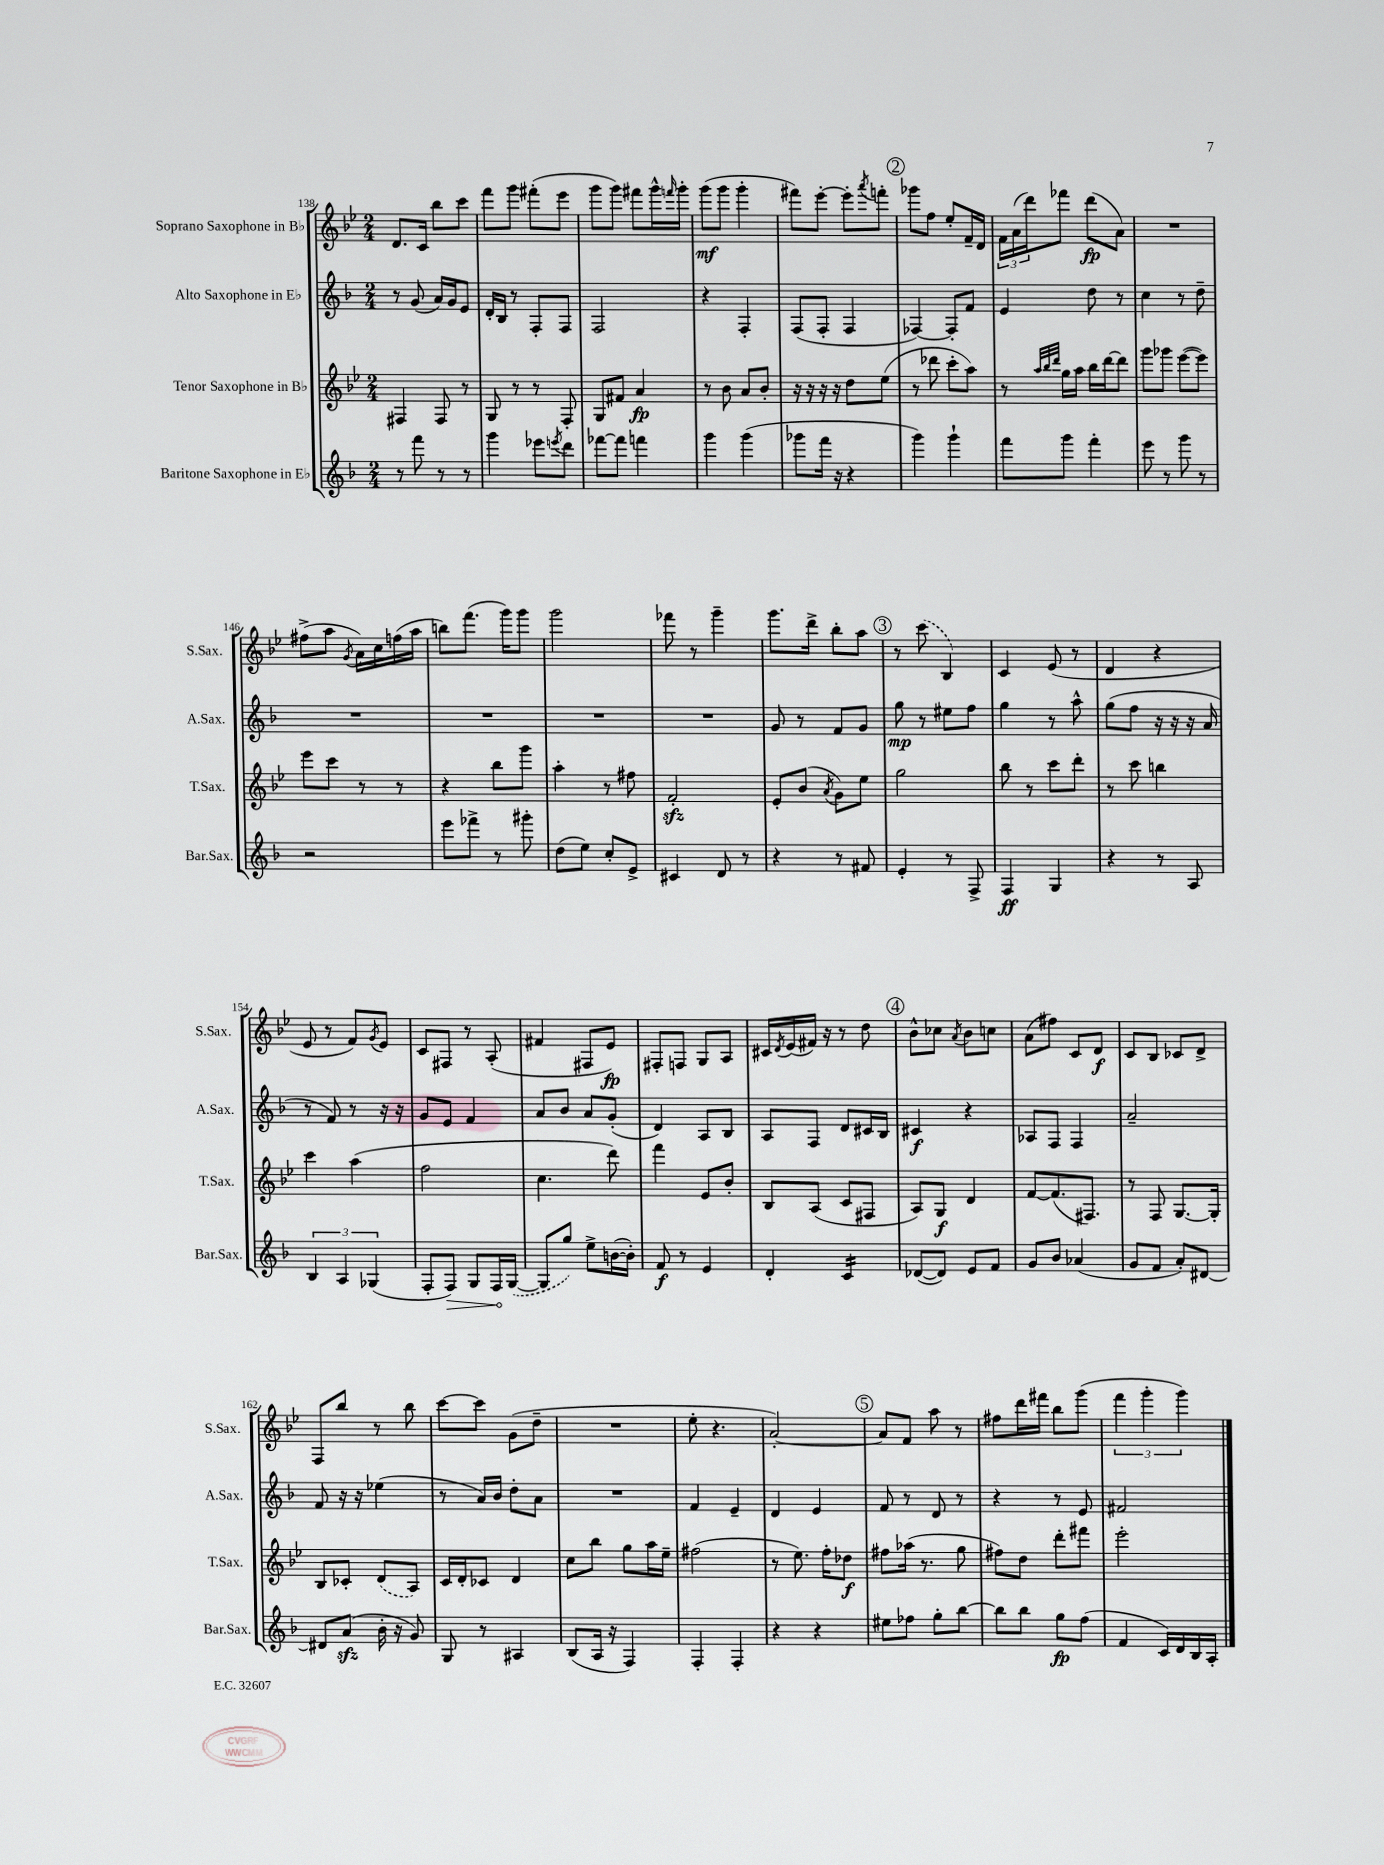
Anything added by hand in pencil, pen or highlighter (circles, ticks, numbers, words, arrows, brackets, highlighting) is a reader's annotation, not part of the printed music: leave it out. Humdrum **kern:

**kern	**kern	**kern	**kern
*staff4	*staff3	*staff2	*staff1
*clefG2	*clefG2	*clefG2	*clefG2
*k[b-]	*k[b-e-]	*k[b-]	*k[b-e-]
*M2/4	*M2/4	*M2/4	*M2/4
8r	4F#	8r	8.d
8fff	.	(8g	.
.	.	.	16c
8r	8F#	16a)	8bb-
.	.	16g	.
8r	8r	8e	8ccc
=	=	=	=
4ggg	8G	16d'	8fff
.	.	16B-	.
.	8r	8r	8ggg
8eee-	8r	8F'	(8fff#'
8qeee	.	.	.
8ddd	8F'	8F	8eee-
=	=	=	=
[8fff-	8G	2F	8ggg
8fff-]	8f#	.	8ggg)
4fff	4a	.	8fff#
.	.	.	16ggg^^
.	.	.	16qqfff
.	.	.	16ggg'
=	=	=	=
4ggg	8r	4r	(8ggg
.	8b-	.	8ggg
(4ggg	8a	4F'	4ggg'
.	8b-'	.	.
=	=	=	=
8ggg-	16r	(8F	8fff#)
.	16r	.	.
16fff	16r	8F'	[8eee-'
16r	16r	.	.
4r	8dd	4F	8eee-']
.	.	.	8qaaa
.	(8ee-	.	8fff'
=	=	=	=
4ggg)	8r	[4F-)	8ggg-
.	8ddd-	.	8ff
4ggg`	8ccc'	8F-']	8ee-'
.	8aa)	8f	16f~
.	.	.	16d
=	=	=	=
8fff	8r	4e	24f
.	.	.	(24a
.	.	.	24ddd)
.	32qqaa	.	.
.	32qqbb-	.	.
.	32qqddd	.	.
8ggg	16gg	.	8fff-
.	16aa	.	.
4fff'	16bb-	8dd	(8ddd
.	[16ddd	.	.
.	8ddd]	8r	8a)
=	=	=	=
8eee	8ggg	4cc	2r
8r	8ggg-	.	.
8ggg	([8eee-	8r	.
8r	8eee-])	8dd~	.
=	=	=	=
2r	8eee-	2r	(8ff#^
.	8ccc	.	8aa
.	.	.	8qg
.	8r	.	16a)
.	.	.	16cc
.	8r	.	(16ff
.	.	.	16aa
=	=	=	=
8eee	4r	2r	8bb)
8fff-^	.	.	(8.fff
8r	8bb-	.	.
.	.	.	16ggg)
8ggg#'	8ggg	.	8ggg
=	=	=	=
(8dd	4aa'	2r	2ggg
8ee)	.	.	.
8cc'	8r	.	.
8e^	8ff#	.	.
=	=	=	=
4c#	2f'	2r	8fff-
.	.	.	8r
8d	.	.	4ggg~
8r	.	.	.
=	=	=	=
4r	8e-'	8g	8.ggg
.	(8b-	8r	.
.	.	.	16ddd^
.	8qa	.	.
8r	8g)	8f	8bb-'
8f#	8ee-	8g	8aa
=	=	=	=
4e'	2gg	8gg	8r
.	.	8r	(8ccc
8r	.	8ee#	4B-)
8F^	.	8ff	.
=	=	=	=
4F	8bb-	4gg	4c
.	8r	.	.
4G	8ccc	8r	(8e-
.	8ddd'	8aa^^	8r
=	=	=	=
4r	8r	(8gg	4d
.	8ccc	8ff	.
8r	4bb	16r	4r
.	.	16r	.
8A	.	16r	.
.	.	16a	.
=	=	=	=
6B-	4ccc	8r	8e-
.	.	8f)	8r
6A	.	.	.
.	(4aa	8r	8f)
(6G-	.	.	.
.	.	.	8qg
.	.	16r	8e-
.	.	16r	.
=	=	=	=
8F'	2ff	8g	8c
8F)	.	8e	8F#
8G	.	4f	8r
16F	.	.	(8A'
([16G	.	.	.
=	=	=	=
8G]	4.cc	8a	4f#
8gg)	.	8b-	.
8ee^	.	8a	8F#
([16b	8ddd)	(8g'	8e-)
16b'])	.	.	.
=	=	=	=
8f	4fff	4d)	8F#'
8r	.	.	8F
4e	8e-	8A	8G
.	8b-'	8B-	8A
=	=	=	=
4d'	8B-	8A	16c#
.	.	.	8qd
.	.	.	(16e-
.	(8A	8F	16f#)
.	.	.	16r
4c	8c	8d	8r
.	8F#	16c#	8dd
.	.	16B-	.
=	=	=	=
([8d-	8A)	4c#	8b-^^
8d-])	8G	.	8cc-
.	.	.	8qa
8e	4d	4r	8b-
8f	.	.	8cc
=	=	=	=
8g	[8f	8A-	(8a
8b-	(8.f]	8F	8ff#)
(4a-	.	4F	8c
.	8.F#)	.	.
.	.	.	8d
=	=	=	=
8g	8r	2a~	8c
8f	8F	.	8B-
8a')	[8.G	.	8c-
[8d#	.	.	8d^
.	16G']	.	.
=	=	=	=
8d#]	8B-	8f	8F
(8a	8c-'	16r	8bb-
.	.	16r	.
16b-'	(8d	(4ee-	8r
16r	.	.	.
8g)	8A)	.	8bb-
=	=	=	=
8G	16c	8r	[8ccc
.	16d'	.	.
8r	8c-	16a)	8ccc]
.	.	16b-	.
4A#	4d	8dd'	(8g
.	.	8a	8dd~
=	=	=	=
(8B-	8cc	2r	2r
16A	8bb-	.	.
16r	.	.	.
4F)	8gg	.	.
.	16aa	.	.
.	16ee-~	.	.
=	=	=	=
4F'	(2ff#	4f	8ee-'
.	.	.	4.r
4F'	.	4e~	.
=	=	=	=
4r	8r	4d	[2a')
.	8.ee-)	.	.
4r	.	4e	.
.	16ff'	.	.
.	8dd-	.	.
=	=	=	=
8ee#	8ff#	8f	8a]
8ff-	(16aa-	8r	8f
.	8.r	.	.
8gg'	.	8d	8aa
[8bb-	8gg	8r	8r
=	=	=	=
8bb-]	8ff#)	4r	8ff#
8bb-	8dd	.	16ddd
.	.	.	16fff#
8gg	8ddd'	8r	8bb-
(8ff	8fff#	8e	(8ggg
=	=	=	=
4f	2eee-'	2f#	6fff
.	.	.	6ggg'
16c)	.	.	.
16d	.	.	.
.	.	.	6ggg)
16B-	.	.	.
16A'	.	.	.
==	==	==	==
*-	*-	*-	*-
